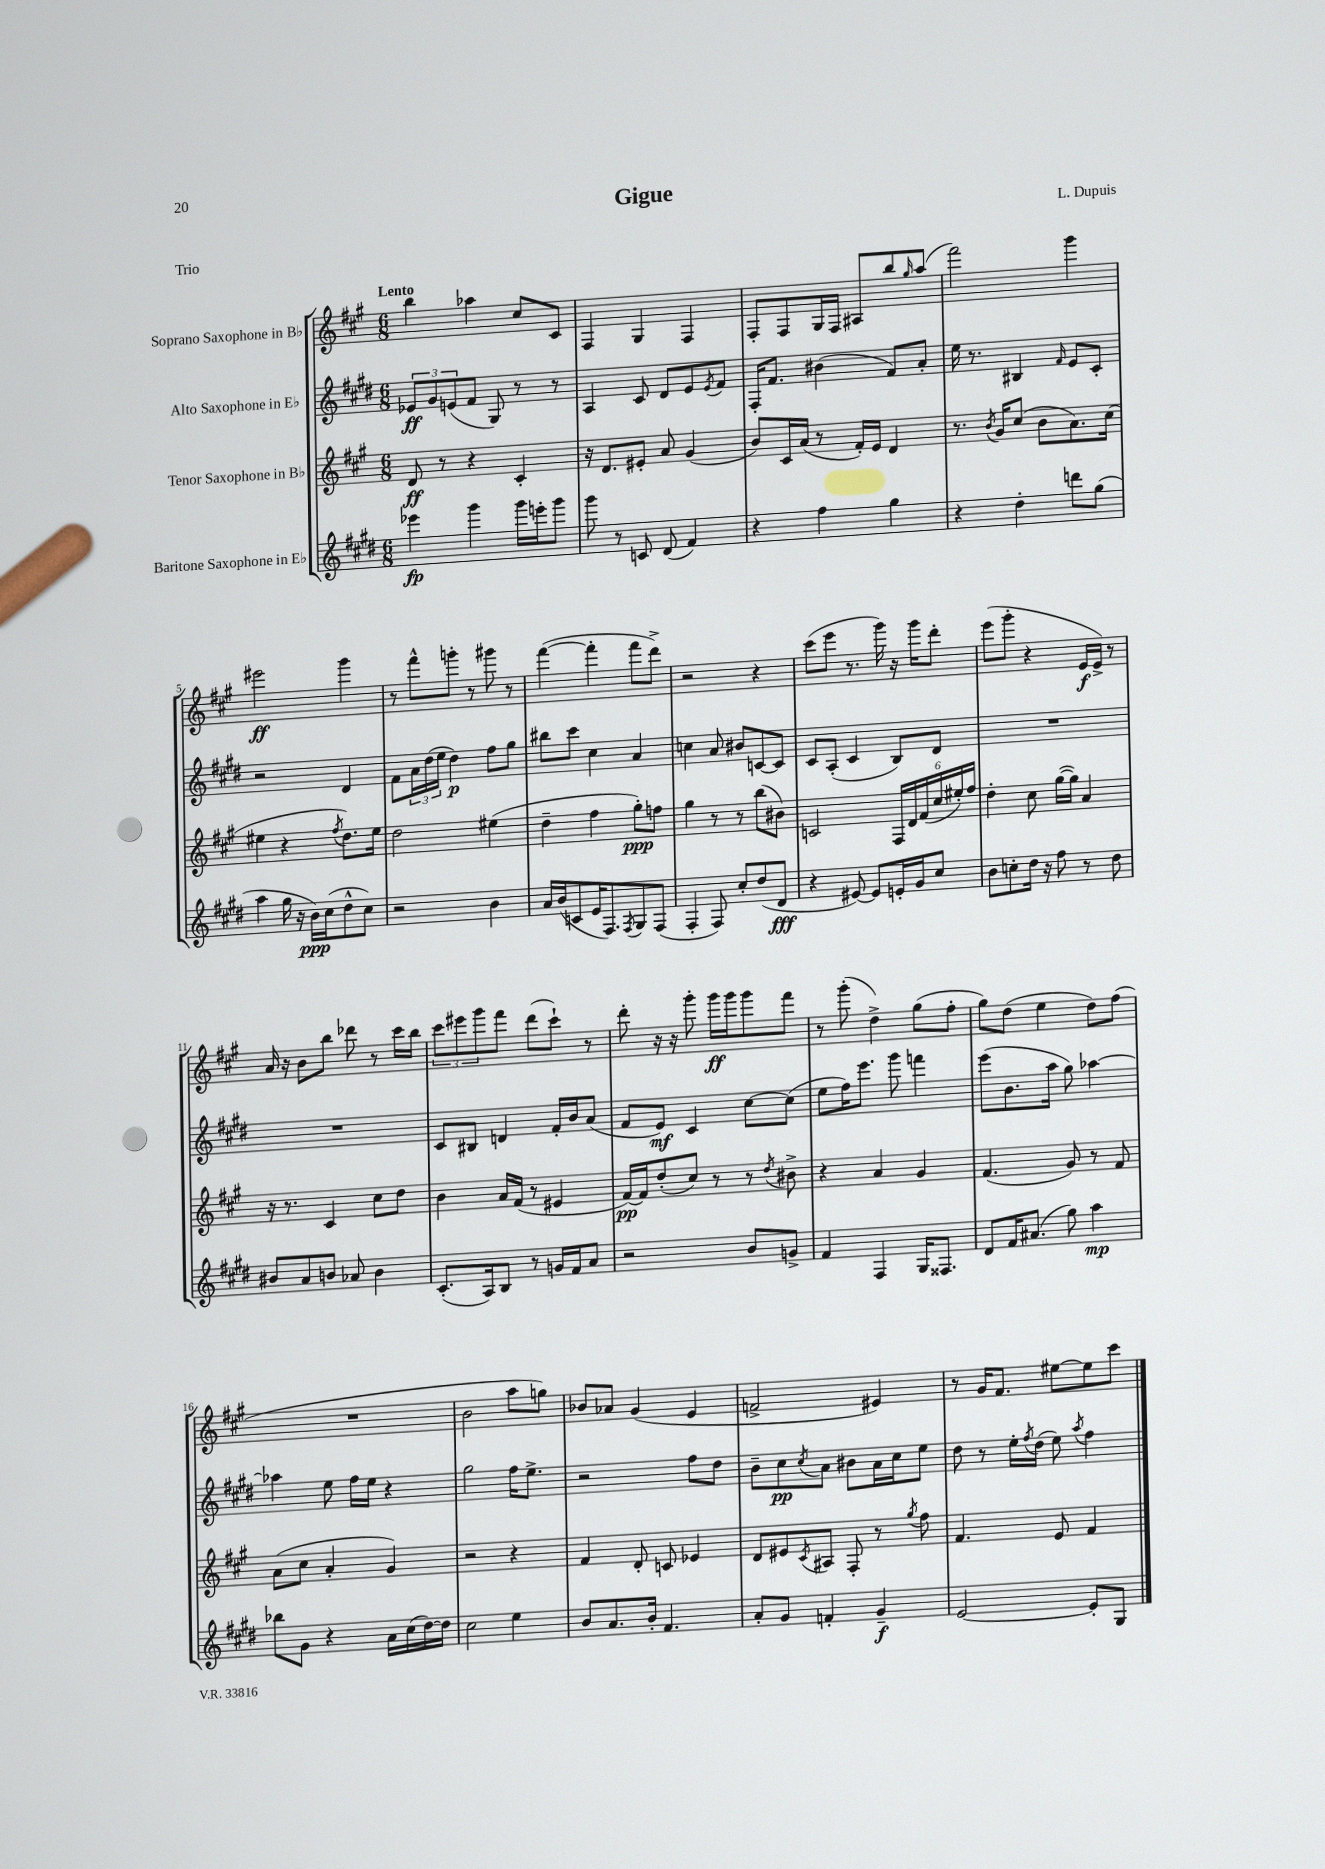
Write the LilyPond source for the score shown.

\header { title = "Gigue" composer = "L. Dupuis" piece = "Trio" }
<<
\new StaffGroup <<
\new Staff = "s0" \with { instrumentName = "Soprano Saxophone in Bb" } {
    \clef treble \key a \major \numericTimeSignature \time 6/8 \tempo "Lento"
    b''4 aes''4 cis''8 cis'8 |
    fis4 gis4 fis4 |
    fis8-. fis8 gis16 fis16 ais8 b''8 \grace { gis''16 } a''8( |
    fis'''2) gis'''4 |
    eis'''2\ff gis'''4 |
    r8 fis'''8-^ g'''8-. r8 gis'''8 r8 |
    fis'''4~( fis'''4-. fis'''8 d'''8->) |
    r2 r4 |
    cis'''8( e'''8 r8. gis'''16) r16 gis'''16 d'''8-. |
    e'''8( gis'''8-. r4 e'16\f e'16->) r8 |
    a'16 r16 b'8 b''8 des'''8 r8 cis'''16 b''16 |
    \tuplet 3/2 { cis'''8 eis'''8 gis'''8 } fis'''8 d'''8( cis'''8-!) r8 |
    d'''8-. r16 r16 gis'''8-. gis'''16\ff gis'''16 gis'''8 fis'''8 |
    r8 gis'''8-.( d''4->) gis''8( fis''8-. |
    gis''8) d''8( e''4 d''8) fis''8( |
    R2. |
    b'2 a''8 g''8) |
    bes'8 aes'8 gis'4( e'4 |
    f'2-> eis'4) |
    r8 gis'16 fis'8. eis''8~ eis''8 cis'''8 \bar "|." |
}
\new Staff = "s1" \with { instrumentName = "Alto Saxophone in Eb" } {
    \clef treble \key e \major \numericTimeSignature \time 6/8
    \tuplet 3/2 { ees'8\ff gis'8 e'8( } fis'8 gis8) r8 r8 |
    a4 cis'8 dis'8 e'8 \acciaccatura { e'8 } fis'8 |
    fis16-. fis'8. bis'4( fis'8) a'8-. |
    e''16 r8. bis4 \grace { fis'16 } e'8 cis'8-. |
    r2 dis'4 |
    fis'8 \tuplet 3/2 { a'16 dis''16( e''16 } dis''4\p) fis''8 gis''8 |
    bis''8 cis'''8 cis''4 a'4 |
    c''4 a'8 bis'8 c'8~ c'8 |
    cis'8 a8-.( cis'4 b8) dis'8 |
    R2. |
    R2. |
    cis'8 bis8 d'4 fis'16-. b'16 a'8( |
    fis'8 e'8\mf) cis'4 cis''8~ cis''8( |
    e''8 fis''16) e'''8. gis'''8 f'''4 |
    e'''8( b'8. a''16 gis''8) aes''4~ |
    aes''4 e''8 fis''16 e''16 r4 |
    gis''2 fis''16 e''8.-> |
    r2 fis''8 dis''8 |
    b'8-- cis''8\pp \acciaccatura { cis''8 } a'8 bis'8 a'16 cis''16 e''8 |
    dis''8 r8 e''16-. \acciaccatura { fis''8 } dis''16( e''8) \acciaccatura { a''8 } fis''4 \bar "|." |
}
\new Staff = "s2" \with { instrumentName = "Tenor Saxophone in Bb" } {
    \clef treble \key a \major \numericTimeSignature \time 6/8
    d'8\ff r8 r4 cis'4-. |
    r16 d'8. eis'8-. a'8 gis'4( |
    b'8) cis'16 a'16( r8 fis'16-.) e'16 d'4 |
    r8. \acciaccatura { b'8 } gis'16 cis''8( b'8 a'8.) cis''16( |
    eis''4 r4 \acciaccatura { fis''8 } d''8.) eis''16 |
    d''2 eis''4( |
    d''4-- fis''4 gis''8-.\ppp) f''8 |
    gis''4 r8 r8 b''8( bis'8) |
    c'2 \tuplet 6/4 { fis16 d'16 fis'16( cis''16 eis''16-.) fis''16 } |
    d''4-. cis''8 gis''16~( gis''16) a'4 |
    r16 r8. cis'4 cis''8 d''8 |
    b'4 a'16 fis'16( r8 eis'4 |
    fis'16~\pp) fis'16 d''8-.( cis''8) r8 r8 \acciaccatura { d''8 } bis'8-> |
    r4 a'4 gis'4 |
    fis'4.( gis'8) r8 fis'8 |
    a'8( cis''8 a'4-. gis'4) |
    r2 r4 |
    fis'4 d'8-. c'8 ees'4 |
    d'8 eis'8 \acciaccatura { cis'8 } ais8 fis8-. r8 \acciaccatura { gis''8 } fis''8 |
    fis'4. e'8 fis'4 \bar "|." |
}
\new Staff = "s3" \with { instrumentName = "Baritone Saxophone in Eb" } {
    \clef treble \key e \major \numericTimeSignature \time 6/8
    ees'''4\fp gis'''4 gis'''16 e'''16-. gis'''8 |
    gis'''8 r8 c'8 dis'8( fis'4) |
    r4 fis''4 gis''4 |
    r4 dis''4-. d'''8 gis''8( |
    a''4 gis''16 r16 b'16\ppp) cis''16( dis''8-^ cis''8) |
    r2 b'4 |
    a'16 b'16( c'8 e'16 fis8.) \acciaccatura { fis8 } gis8 fis8( |
    fis4-. fis8) cis''8-. dis''8( dis'8\fff |
    r4 eis'8~) eis'8 e'16-. gis'16 cis''8 |
    b'8 c''8-. dis''16 r16 fis''8 r8 dis''8 |
    bis'8 a'8 b'8 aes'8 b'4 |
    cis'8.-.( a16) b8 r8 g'16 fis'16 a'8 |
    r2 b'8 g'8-> |
    fis'4 fis4 gis16 fisis8. |
    dis'8 fis'16 ais'8.( gis''8) a''4\mp |
    bes''8 gis'8 r4 a'16 cis''16( dis''16~) dis''16 |
    cis''2 e''4 |
    b'8 a'8. b'16-. fis'4. |
    a'8-. gis'8 f'4-. gis'4--\f |
    e'2~ e'8-. gis8 \bar "|." |
}
>>
>>
